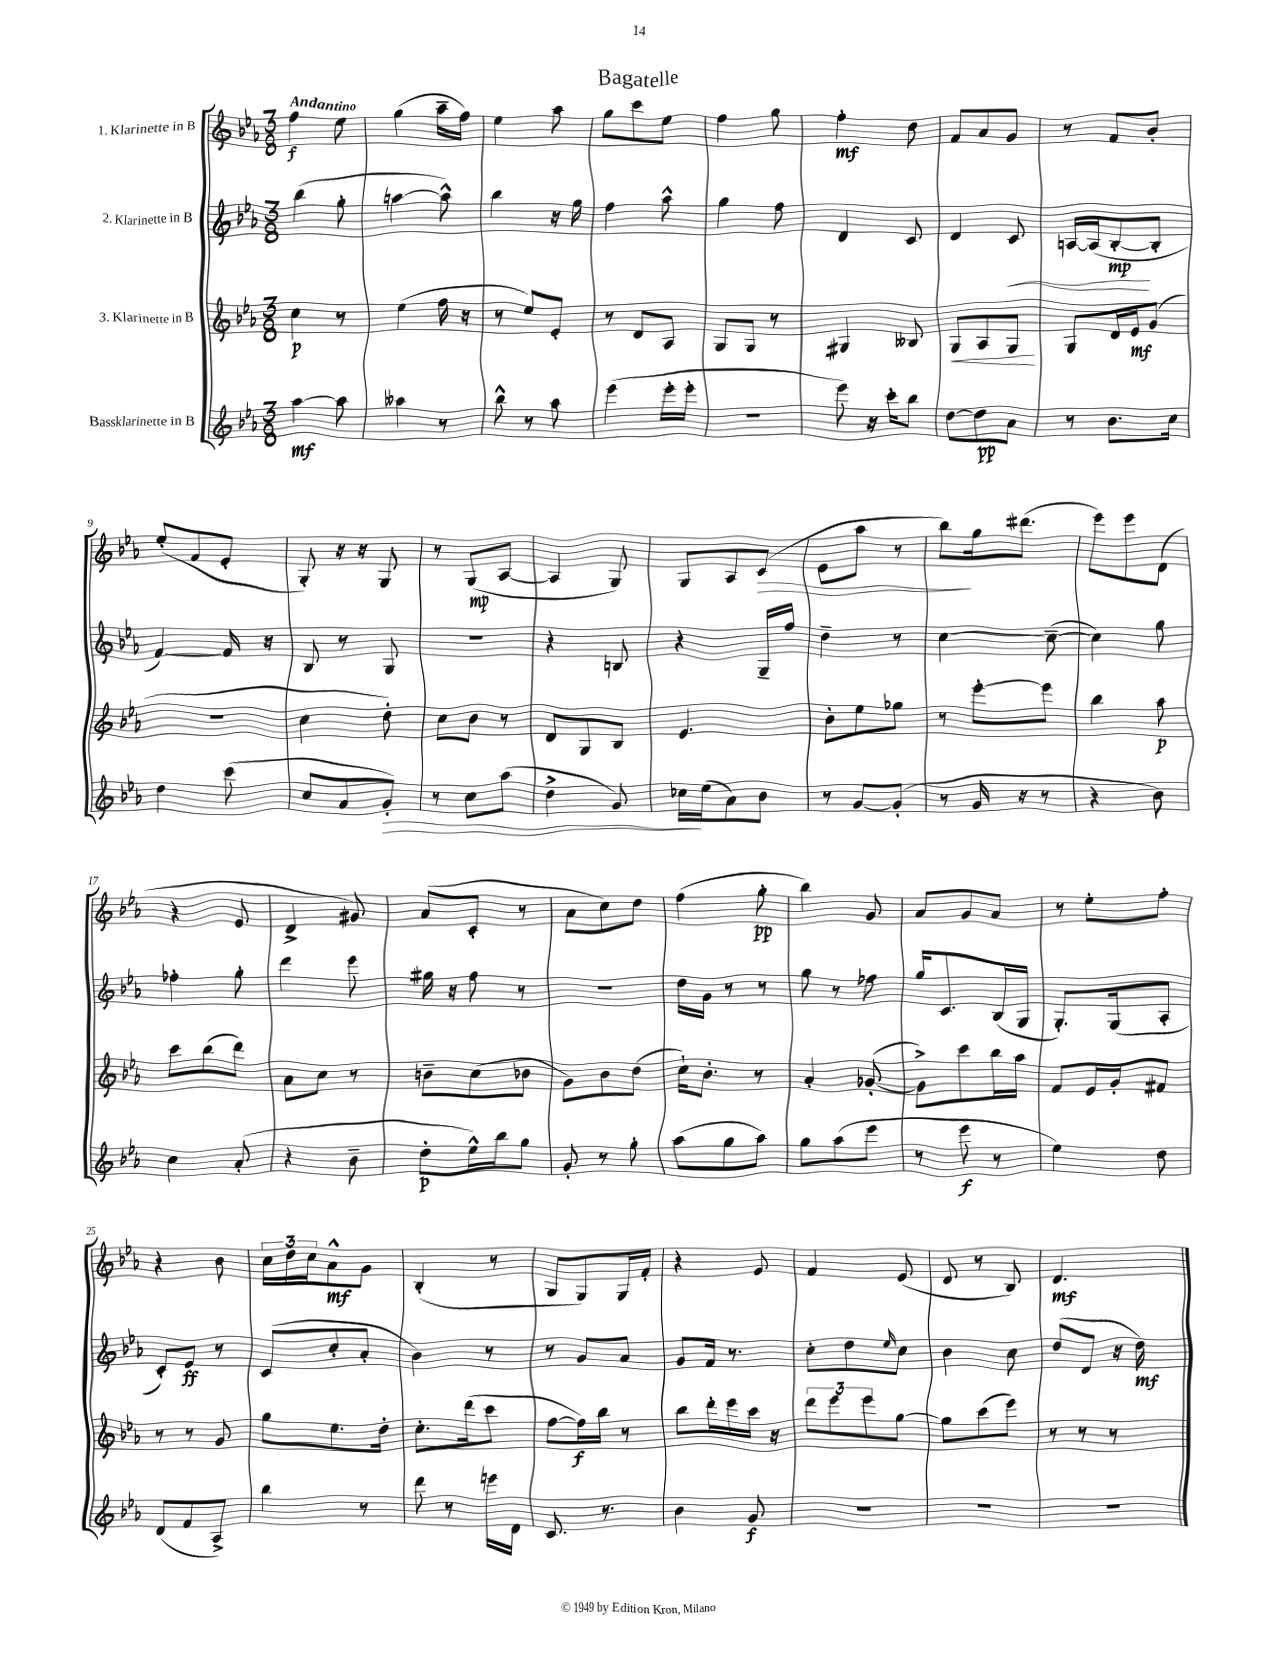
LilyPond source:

\header { title = "Bagatelle" }
<<
\new StaffGroup <<
\new Staff = "s0" \with { instrumentName = "1. Klarinette in B" } {
    \clef treble \key ees \major \numericTimeSignature \time 3/8 \tempo "Andantino"
    f''4\f ees''8 |
    g''4( aes''16-- f''16) |
    ees''4 aes''8 |
    g''8 c'''8 ees''8 |
    f''4 g''8 |
    f''4-.\mf d''8 |
    f'8 aes'8 g'8 |
    r8 f'8 bes'8-. |
    ees''8-.( f'8 ees'8-. |
    g8-.) r16 r16 g8 |
    r8 g8\mp( aes8~ |
    aes4 g8) |
    g8 aes8 c'8\>( |
    ees'8 aes''8 r8 |
    bes''8\!) g''16 dis'''8.( |
    ees'''8) ees'''8 d'8( |
    r4 ees'8 |
    d'4-> gis'8) |
    aes'8( c'8-. r8 |
    aes'8 c''8) d''8 |
    f''4( g''8-.\pp |
    bes''4) g'8 |
    aes'8 g'8 aes'8 |
    r8 ees''8-. f''8-. |
    r4 bes'8 |
    \tuplet 3/2 { c''16 d''16 c''16 } aes'8-^\mf g'8 |
    bes4-.( r8 |
    g8 g8) g16 f'16-. |
    r4 ees'8 |
    f'4 ees'8( |
    d'8 r8 bes8) |
    d'4.\mf \bar "|." |
}
\new Staff = "s1" \with { instrumentName = "2. Klarinette in B" } {
    \clef treble \key ees \major \numericTimeSignature \time 3/8
    bes''4( g''8-. |
    a''4~ a''8-^) |
    bes''4 r16 g''16 |
    f''4 aes''8-^ |
    g''4 f''8 |
    d'4 c'8 |
    d'4 c'8\< |
    a16~ a16( bes8~-.\mp\! bes8-. |
    f'4~) f'16 r16 |
    bes8 r8 g8 |
    R4. |
    r4 b8 |
    r4 g16-- f''16 |
    d''4-- r8 |
    c''4~ c''8~--( |
    c''4) g''8 |
    fes''4-. g''8-. |
    d'''4 ees'''8 |
    gis''16 r16 f''8 r8 |
    R4. |
    d''16 g'16 r8 r8 |
    g''8 r8 fes''8 |
    g''16 c'8. bes16( g16 |
    g8.-.) g16( aes8-. |
    c'8-.) ees'8\ff r8 |
    c'8( c''8-. aes'8-. |
    bes'4) r8 |
    r8 g'8 aes'8 |
    g'8 f'16 r8. |
    c''8-. d''8 \grace { ees''16 } c''8 |
    bes'4 c''8 |
    d''8( d'8 r16 d''16\mf) \bar "|." |
}
\new Staff = "s2" \with { instrumentName = "3. Klarinette in B" } {
    \clef treble \key ees \major \numericTimeSignature \time 3/8
    c''4\p r8 |
    ees''4( f''16 r16 |
    r8 ees''8) ees'8-. |
    r8 d'8 aes8 |
    g8 g8 r8 |
    gis4 beses8 |
    g8\< aes8 g8\! |
    g8 d'16 ees'16\mf g'8( |
    R4. |
    c''4 d''8-.) |
    c''8 bes'8 r8 |
    d'8 g8 bes8 |
    ees'4. |
    bes'8-. ees''8 ges''8 |
    r8 ees'''8~-. ees'''8 |
    bes''4 aes''8\p |
    c'''8 bes''8( d'''8) |
    aes'8 c''8 r8 |
    b'8-- c''8( bes'8 |
    g'8) bes'8 d''8( |
    c''16-!) bes'8.-. r8 |
    aes'4-. ges'8~-.( |
    ges'8->) c'''8 bes''16 aes''16 |
    f'8 ees'16 g'16-. fis'8 |
    r8 r8 g'8 |
    g''8 ees''8. d''16-. |
    c''8.-. d'''16( c'''8 |
    f''8~ f''16\f) bes''16 r8 |
    bes''8 d'''16-. ees'''16 c'''16 r16 |
    \tuplet 3/2 { d'''8 ees'''8 ees'''8 } g''8~ |
    g''8 c'''8( ees'''8) |
    r8 r8 r8 \bar "|." |
}
\new Staff = "s3" \with { instrumentName = "Bassklarinette in B" } {
    \clef treble \key ees \major \numericTimeSignature \time 3/8
    aes''4~\mf aes''8 |
    aeses''4 r8 |
    bes''8-^ r8 aes''8 |
    ees'''4( ees'''16-. ees'''16-. |
    R4. |
    ees'''8) r16 c'''16-. bes''8 |
    d''8~ d''8\pp aes'8 |
    r8 bes'8. c''16 |
    d''4 c'''8( |
    c''8 aes'8 g'8-.\>) |
    r8 c''8 aes''8( |
    d''4-> g'8) |
    ces''16\! ees''16( aes'8) bes'8 |
    r8 g'8~ g'8-.( |
    r8 g'16 r16 r8 |
    r4 bes'8) |
    c''4 aes'8-.( |
    r4 bes'8-- |
    d''8-.\p ees''16-^) bes''16 g''8 |
    g'8-. r8 g''8-. |
    aes''8( g''8 aes''8) |
    g''8 aes''8( ees'''8 |
    r8 ees'''8\f r8 |
    ees''4) d''8 |
    d'8( f'8 aes8->) |
    bes''4 r8 |
    d'''8 r8 e'''16 d'16 |
    c'8. r8. |
    bes'4 g'8\f |
    R4. |
    R4. |
    R4. \bar "|." |
}
>>
>>
